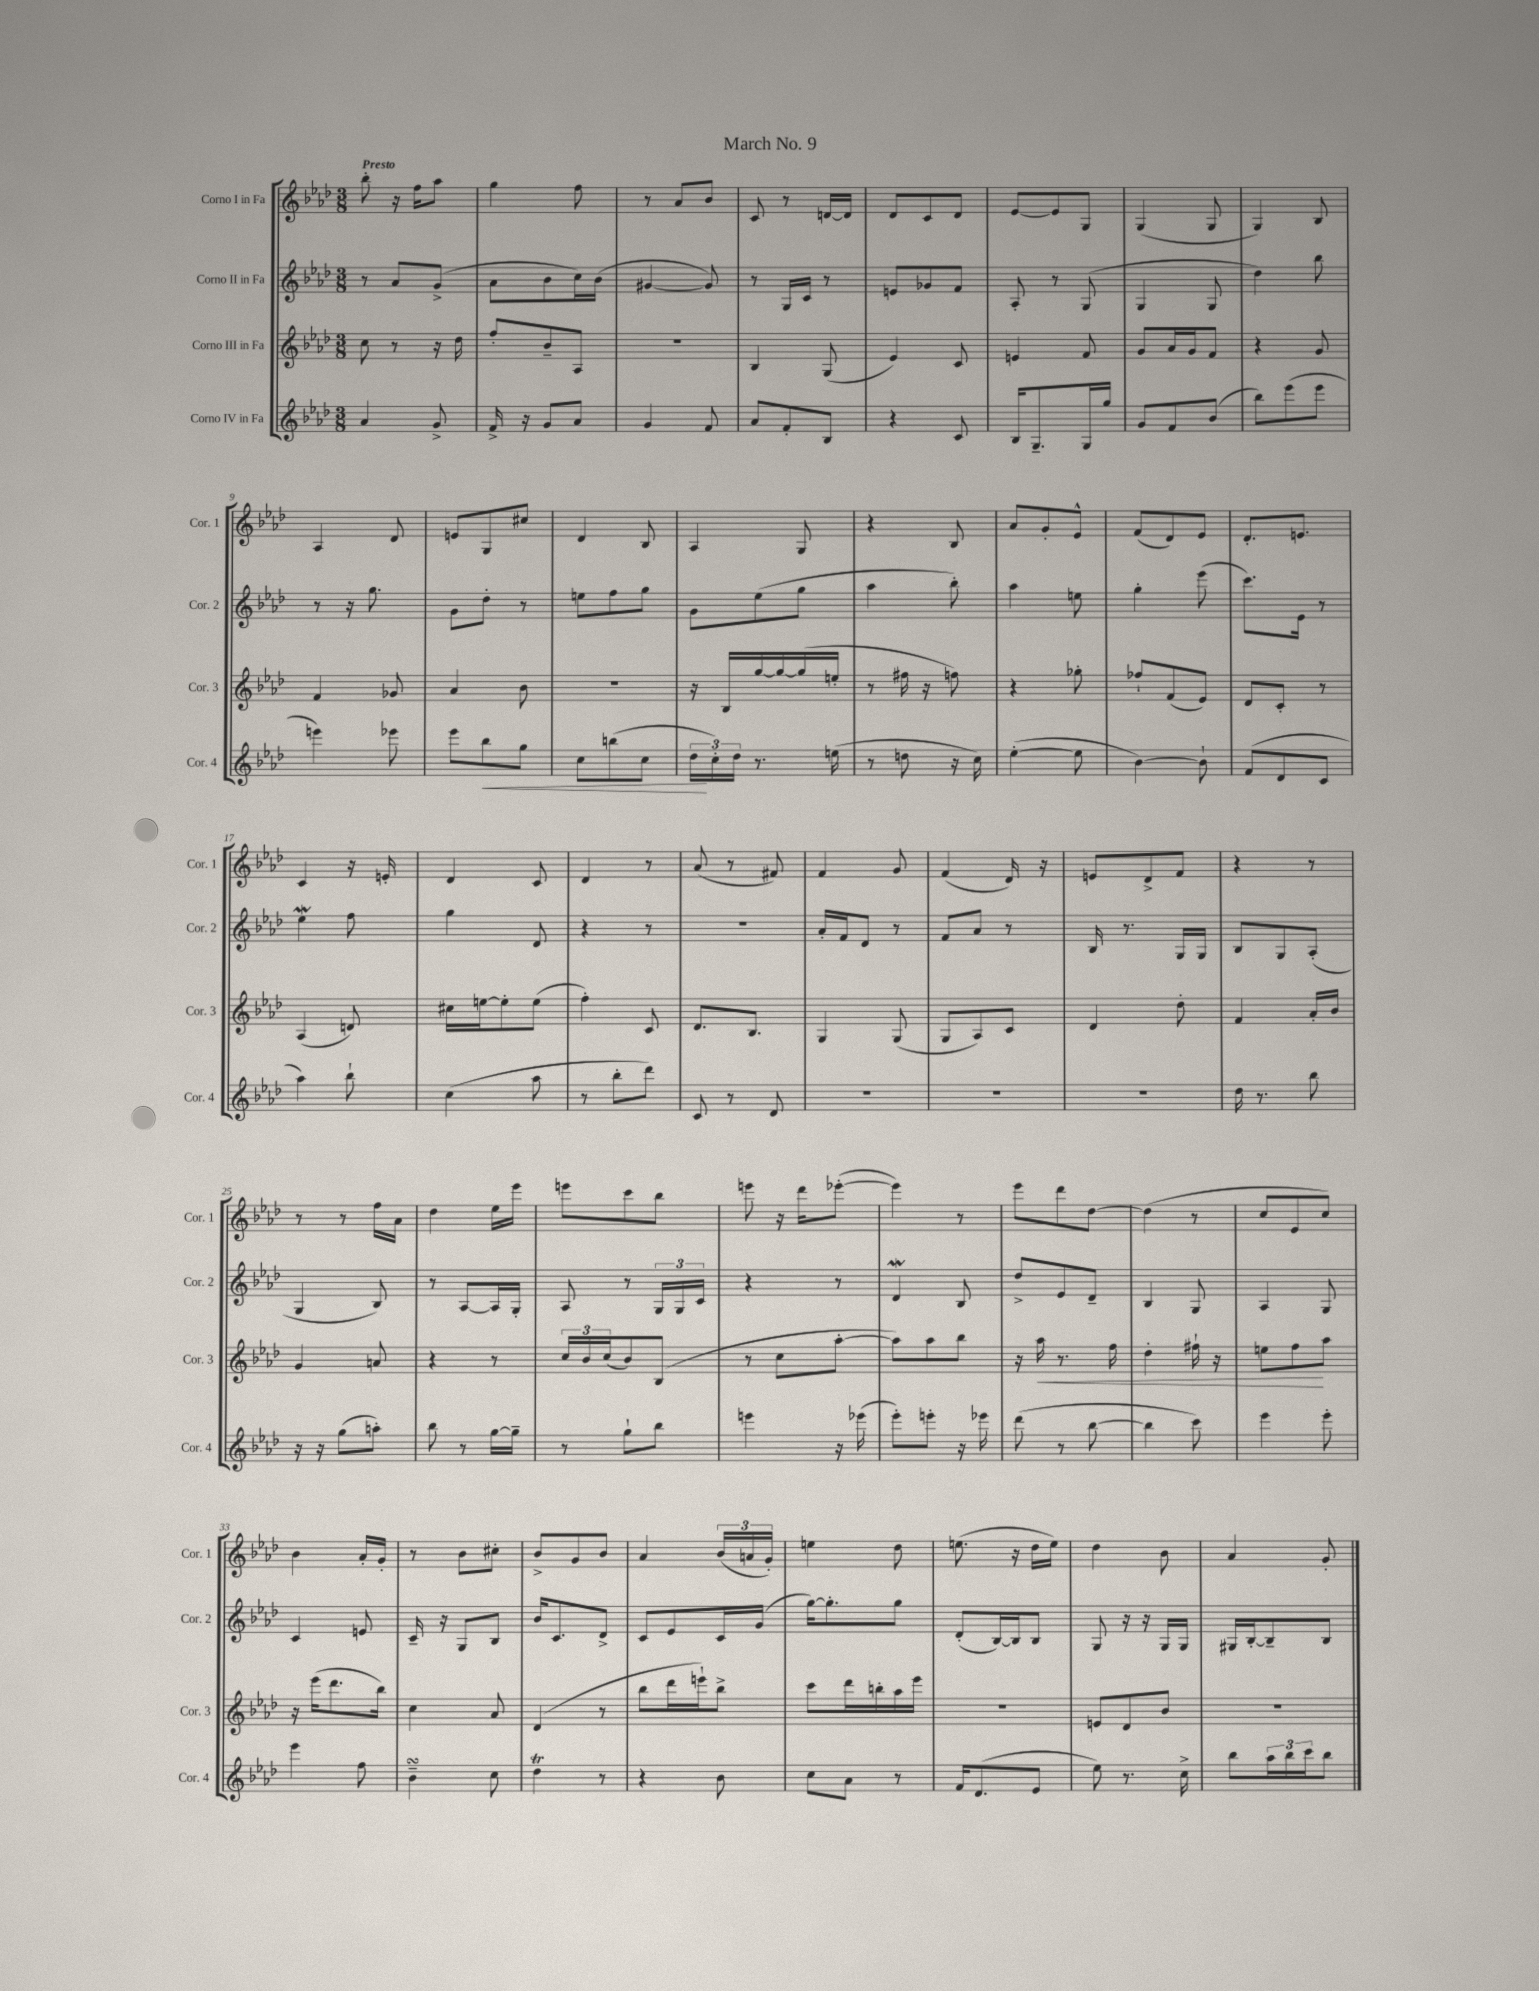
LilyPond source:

\header { title = "March No. 9" }
<<
\new StaffGroup <<
\new Staff = "s0" \with { instrumentName = "Corno I in Fa" shortInstrumentName = "Cor. 1" } {
    \clef treble \key aes \major \numericTimeSignature \time 3/8 \tempo "Presto"
    bes''8-. r16 f''16 aes''8 |
    g''4 f''8 |
    r8 aes'8 bes'8 |
    c'8 r8 d'16~ d'16 |
    des'8 c'8 des'8 |
    ees'8~ ees'8 g8 |
    g4( g8 |
    g4) bes8 |
    aes4 des'8 |
    e'8 g8 cis''8 |
    des'4 bes8 |
    aes4 g8 |
    r4 bes8 |
    aes'8 g'8-. ees'8-^ |
    f'8( des'8) ees'8 |
    des'8.-. e'8. |
    c'4 r16 e'16-. |
    des'4 c'8 |
    des'4 r8 |
    aes'8( r8 fis'8) |
    f'4 g'8 |
    f'4( des'16) r16 |
    e'8 des'8-> f'8 |
    r4 r8 |
    r8 r8 f''16 aes'16 |
    des''4 ees''16 ees'''16 |
    e'''8 c'''8 bes''8 |
    e'''8 r16 des'''16 ees'''8~-.( |
    ees'''4) r8 |
    ees'''8 des'''8 des''8~ |
    des''4( r8 |
    c''8 ees'8 c''8) |
    bes'4 aes'16-. g'16-. |
    r8 bes'8 cis''8-. |
    bes'8-> g'8 bes'8 |
    aes'4 \tuplet 3/2 { bes'16( a'16 g'16-.) } |
    e''4 des''8 |
    e''8.( r16 des''16 e''16) |
    des''4 bes'8 |
    aes'4 g'8-. \bar "|." |
}
\new Staff = "s1" \with { instrumentName = "Corno II in Fa" shortInstrumentName = "Cor. 2" } {
    \clef treble \key aes \major \numericTimeSignature \time 3/8
    r8 aes'8 g'8->( |
    aes'8 bes'8 c''16) bes'16( |
    gis'4~ gis'8) |
    r8 g16 c'16 r8 |
    e'8 ges'8 f'8 |
    aes8-. r8 g8( |
    g4 g8 |
    des''4) bes''8 |
    r8 r16 g''8. |
    g'8 des''8-. r8 |
    e''8 f''8 g''8 |
    g'8 ees''8( g''8 |
    aes''4 bes''8-.) |
    aes''4 e''8 |
    g''4-. ees'''8( |
    c'''8.) ees'16 r8 |
    ees''4\mordent f''8 |
    g''4 des'8 |
    r4 r8 |
    R4. |
    aes'16-. f'16 des'8 r8 |
    f'8 aes'8 r8 |
    bes16 r8. g16 g16 |
    bes8 g8 aes8-.( |
    g4 bes8) |
    r8 aes8~ aes16 g16-. |
    aes8 r8 \tuplet 3/2 { g16 g16 c'16 } |
    r4 r8 |
    des'4\mordent bes8 |
    des''8-> ees'8 des'8-- |
    bes4 g8 |
    aes4 g8 |
    c'4 e'8 |
    c'16-- r16 g8 bes8 |
    bes'16 c'8. des'8-> |
    c'8 ees'8 c'16 g'16( |
    g''16~) g''8.-. g''8 |
    des'8-.( bes16~) bes16 bes8 |
    g8 r16 r16 g16 g16 |
    gis16 bes16~-. bes8-- bes8 \bar "|." |
}
\new Staff = "s2" \with { instrumentName = "Corno III in Fa" shortInstrumentName = "Cor. 3" } {
    \clef treble \key aes \major \numericTimeSignature \time 3/8
    c''8 r8 r16 des''16 |
    f''8-. bes'8-- aes8 |
    R4. |
    bes4 g8( |
    ees'4) c'8 |
    e'4 f'8 |
    g'8 aes'16 g'16 f'8 |
    r4 g'8 |
    f'4 ges'8 |
    aes'4 bes'8 |
    R4. |
    r16 bes16 g''16~ g''16~ g''16( e''16-. |
    r8 fis''16 r16 f''8) |
    r4 ges''8-. |
    fes''8-! f'8( ees'8) |
    des'8 c'8-. r8 |
    aes4( d'8) |
    cis''16 e''16~ e''8-. e''8( |
    f''4-.) c'8 |
    des'8. bes8. |
    g4 g8( |
    g8 aes8) c'8 |
    des'4 des''8-. |
    f'4 aes'16-. bes'16 |
    g'4 a'8 |
    r4 r8 |
    \tuplet 3/2 { c''16 bes'16 c''16( } bes'8) bes8( |
    r8 c''8 aes''8~-. |
    aes''8) aes''8 bes''8 |
    r16 aes''16\< r8. f''16 |
    des''4-. fis''16-! r16 |
    e''8 f''8\! aes''8 |
    r16 ees'''16( des'''8. bes''16) |
    c''4 aes'8 |
    des'4( r8 |
    bes''8 des'''16 e'''16-!) bes''8-> |
    c'''8 des'''16 b''16-. aes''16 ees'''16 |
    r4. |
    e'8 des'8 bes'8 |
    R4. \bar "|." |
}
\new Staff = "s3" \with { instrumentName = "Corno IV in Fa" shortInstrumentName = "Cor. 4" } {
    \clef treble \key aes \major \numericTimeSignature \time 3/8
    aes'4 g'8-> |
    f'16-> r16 g'8 aes'8 |
    g'4 f'8 |
    aes'8 f'8-. bes8 |
    r4 c'8 |
    bes16 g8.-- g16 g''16 |
    g'8 f'8 bes'8( |
    bes''8) ees'''8( ees'''8 |
    e'''4) ees'''8 |
    ees'''8 bes''8\< g''8 |
    c''8 b''8( c''8 |
    \tuplet 3/2 { des''16\! c''16-.) des''16 } r8. e''16( |
    r8 d''8 r16 c''16) |
    ees''4~-.( ees''8 |
    bes'4~) bes'8-! |
    f'8( des'8 c'8 |
    aes''4) bes''8-! |
    c''4( aes''8 |
    r8 bes''8-. des'''8) |
    c'8 r8 des'8 |
    R4. |
    R4. |
    R4. |
    des''16 r8. bes''8 |
    r16 r16 g''8( a''8-.) |
    bes''8 r8 g''16~ g''16-- |
    r8 g''8-! bes''8 |
    e'''4 r16 ees'''16( |
    ees'''8-.) e'''8-. r16 ees'''16 |
    des'''8( r8 bes''8~ |
    bes''4 c'''8) |
    ees'''4 ees'''8-. |
    ees'''4 f''8 |
    bes'4--\turn c''8 |
    des''4\trill r8 |
    r4 bes'8 |
    c''8 aes'8 r8 |
    f'16 des'8.( ees'8 |
    ees''8) r8. c''16-> |
    bes''8 \tuplet 3/2 { aes''16 bes''16 c'''16 } bes''8 \bar "|." |
}
>>
>>
